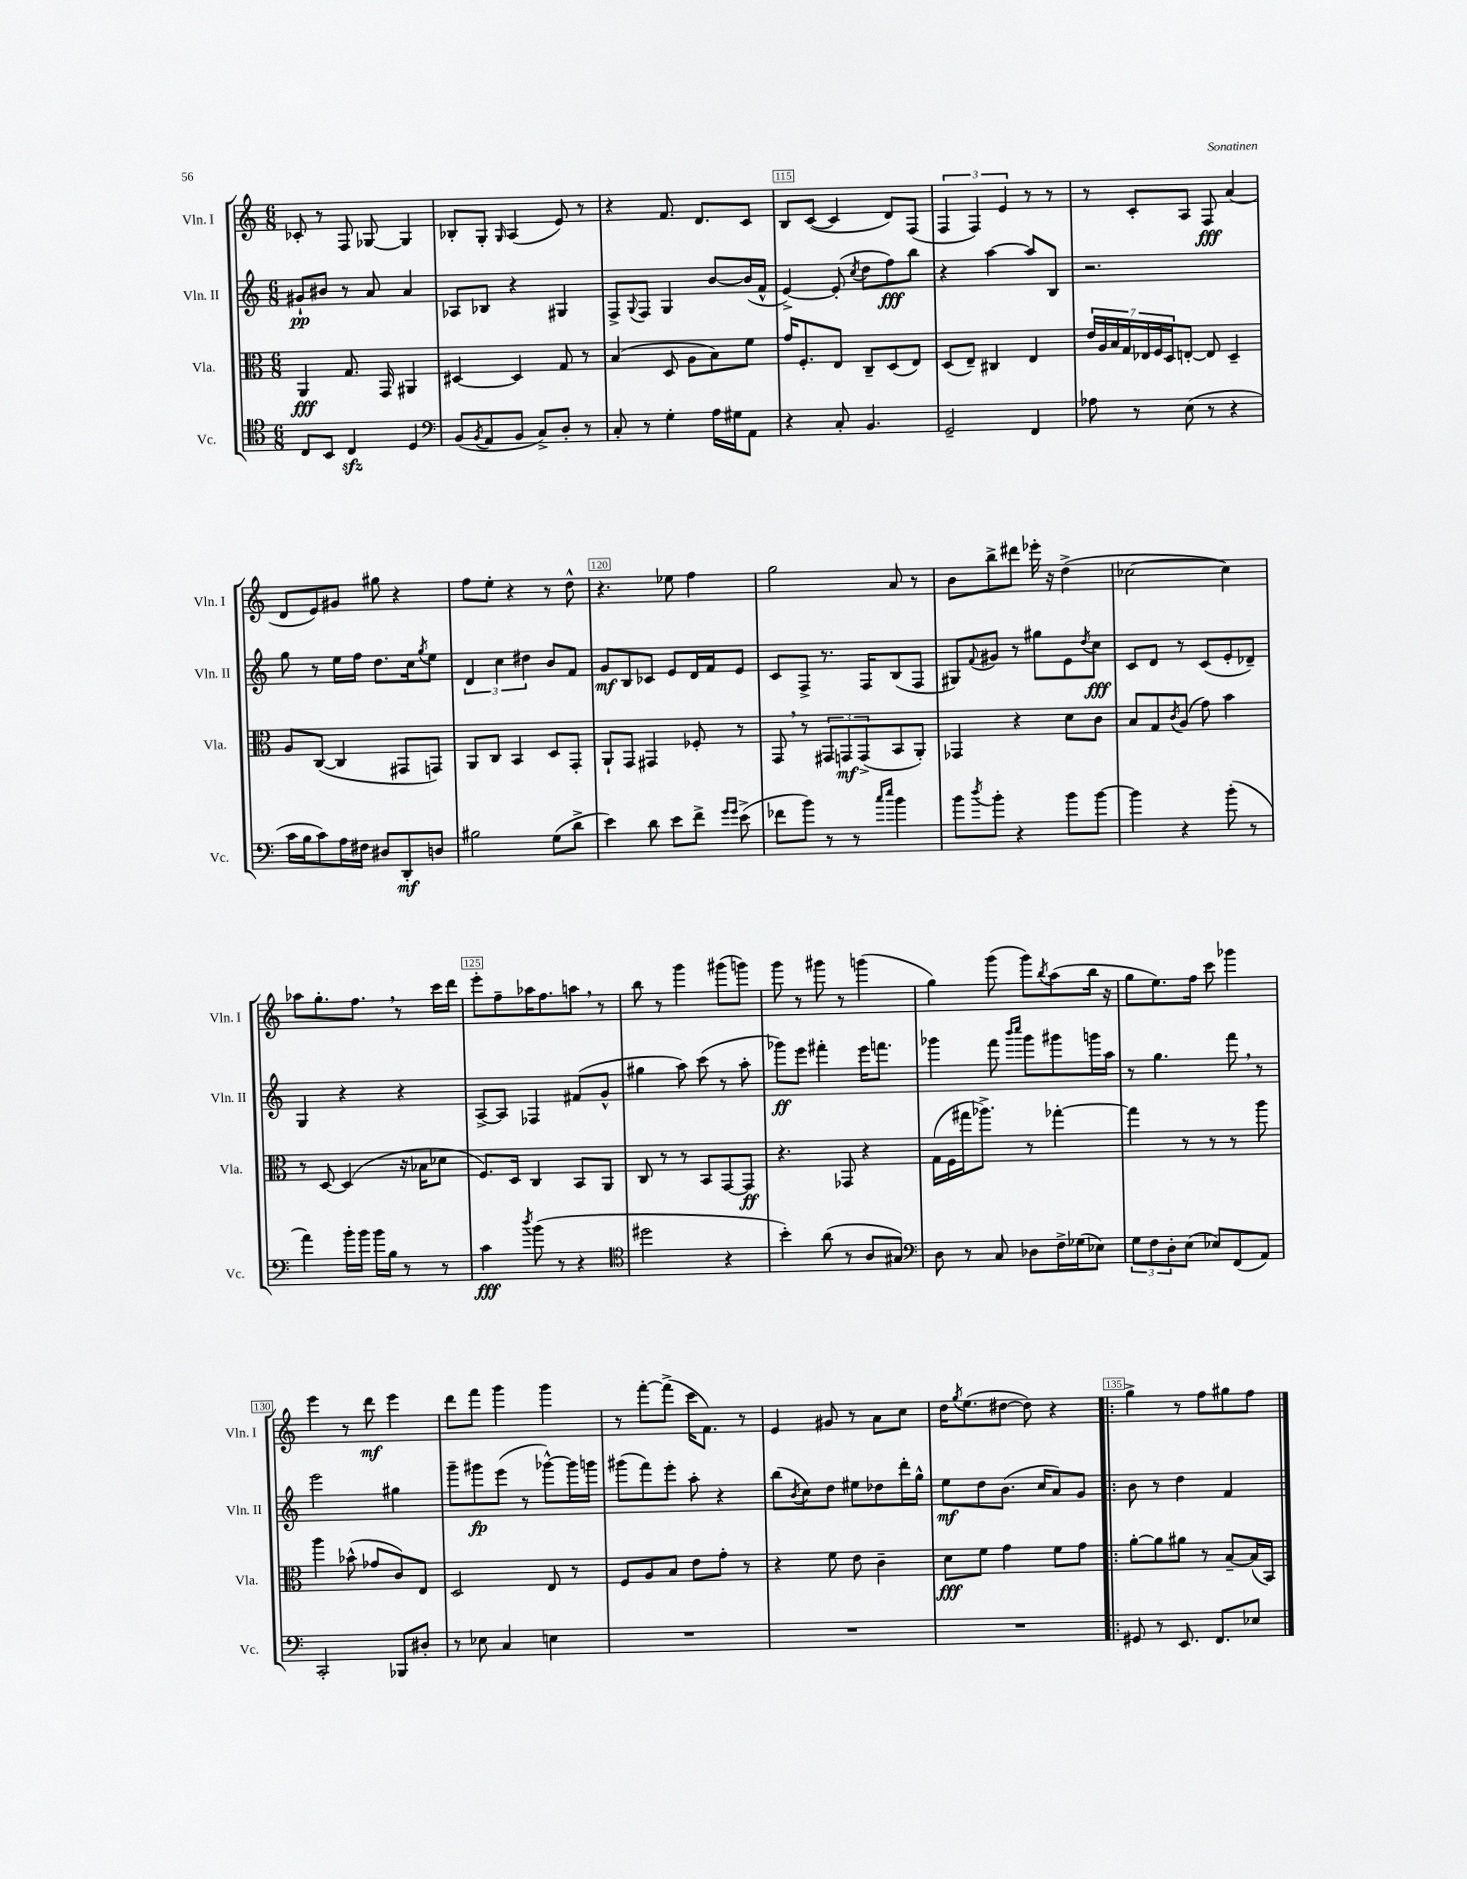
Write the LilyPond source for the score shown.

<<
\new StaffGroup <<
\new Staff = "s0" \with { instrumentName = "Vln. I" shortInstrumentName = "Vln. I" } {
    \clef treble \key c \major \numericTimeSignature \time 6/8
    ces'8-. r8 f8 ges8~ ges4 |
    bes8-. g8-. \grace { g16 } a4( e'8) r8 |
    r4 f'8. d'8. c'8 |
    b8 c'8~( c'4 d'8) f8( |
    \tuplet 3/2 { f4 f4) e'4 } r8 r8 |
    r8 c'8-. a8 f8\fff a'4( |
    d'8 e'8) gis'8 gis''8 r4 |
    f''8 e''8-. r4 r8 d''8-^ |
    r4. ees''8 f''4 |
    g''2 a'8 r8 |
    b'8 b''8-> dis'''8 ees'''16-. r16 d''4->( |
    ces''2~ ces''4) |
    aes''8 g''8.-. f''8. \breathe r8 c'''16 d'''16 |
    e'''8-. f''8-- aes''16 f''8. a''8 \breathe r8 |
    b''8 r8 g'''4 gis'''8( g'''8) |
    g'''8 r8 gis'''8 r8 g'''4( |
    g''4) g'''8( g'''8) \acciaccatura { b''8 } a''8( b''16 r16 |
    g''8 e''8.) f''16 c'''8 ges'''4 |
    e'''4 r8 d'''8\mf e'''4 |
    d'''8 f'''8 g'''4 g'''4 |
    r8 f'''8~-. f'''8->( c'''16 f'8.) r8 |
    e'4 gis'8 r8 a'8 c''8 |
    d''16 \acciaccatura { g''8 } e''8.( dis''8~ dis''8) r4 |
    \bar ".|:" g''4-> r8 f''8 gis''8 f''8 \bar "|." |
}
\new Staff = "s1" \with { instrumentName = "Vln. II" shortInstrumentName = "Vln. II" } {
    \clef treble \key c \major \numericTimeSignature \time 6/8
    gis'8-!\pp bis'8 r8 a'8 a'4 |
    aes8 bes8 r4 gis4 |
    f8-> \appoggiatura { g8 } f8 g4 b'8~ b'16( f'16-^ |
    e'4~->) e'8-.( \acciaccatura { c''8 } d''8 f''8\fff) b''8 |
    r4 a''4~ a''8 b8 |
    r2. |
    g''8 r8 e''16 f''16 d''8. c''16 \acciaccatura { g''8 } e''8 |
    \tuplet 3/2 { d'4 c''4 dis''4 } b'8 f'8 |
    g'8\mf b8 ces'8 e'8 d'16 f'16 e'8 |
    c'8 f8-> r8. f16 b8( f8 |
    gis8) \appoggiatura { f'8 } gis'8 r8 gis''8 e'8 \acciaccatura { d''8 } c''8\fff |
    c'8 d'8 r8 c'8( e'8-. des'8--) |
    g4 r4 r4 |
    a8~-> a8 fes4 fis'8( g'8-^ |
    gis''4 a''8) c'''8( r8 a''8-. |
    ges'''8\ff) e'''8 fis'''4-. e'''16 f'''8. |
    ges'''4 f'''8 \grace { b'''16 c''''16 } ges'''8 gis'''8 g'''16 a''16 |
    r8 g''4. f'''8 \breathe r8 |
    e'''2 gis''4 |
    g'''8-- gis'''8\fp e'''8( r8 ges'''8~-^) ges'''16 g'''16 |
    gis'''8( f'''8) e'''8-. a''8-. r4 |
    b''8( \acciaccatura { b'8 } c''8) d''8 eis''8 des''8 d'''16-. g''16-^ |
    e''8\mf d''8 b'8.( c''16 a'8) g'8 |
    \bar ".|:" b'8 r8 d''4 f'4 \bar "|." |
}
\new Staff = "s2" \with { instrumentName = "Vla." shortInstrumentName = "Vla." } {
    \clef alto \key c \major \numericTimeSignature \time 6/8
    a,4\fff g8. g,16 ais,4 |
    dis4~ dis4 g8 r8 |
    b4( d8 a8 b8) f'8 |
    g'16 f8.-. e8 c8-- d8( e8) |
    d8( e8--) cis4 e4 |
    \tuplet 7/4 { e'16 a16 b16 g16 ees16 f16 d16 } e8~-. e8 d4-- |
    a8 c8~( c4 gis,8 g,8) |
    a,8 c8 b,4 d8 g,8-. |
    a,8-! g,8 gis,4 fes8-. r8 |
    g,8 \breathe r8 \tuplet 3/2 { gis,8 g,8\mf g,8->( } b,8 a,8-.) |
    ges,4 r4 d'8 c'8 |
    b8 g8 \acciaccatura { c'8 } a8( g'8) b'4 |
    r8 d8~ d4( r16 bes16 des'8 |
    f8.) d16 c4 b,8 a,8 |
    c8 r8 r8 b,8 g,8~ g,8\ff |
    r4. ges,8 r4 |
    g16( f16 gis''16 aes''8.->) r8 ges''4~-. |
    ges''4 r8 r8 r8 a''8 |
    a''4 bes'8-^( ges'8 c'8) e8 |
    d2 e8 r8 |
    f8 a8 b8 e'8 g'8-. r8 |
    r4 f'8 e'8 c'4-- |
    d'8\fff f'8 g'4 f'8 g'8 |
    \bar ".|:" a'8~-. a'8 ais'8 r8 b8~-- b16( b,16) \bar "|." |
}
\new Staff = "s3" \with { instrumentName = "Vc." shortInstrumentName = "Vc." } {
    \clef tenor \key c \major \numericTimeSignature \time 6/8
    c8 b,8 c4\sfz d4 |
    \clef bass b,8( \acciaccatura { b,8 } a,8 b,8 c8->) d8-. r8 |
    c8-. r8 g4-. a16 gis16 a,8 |
    r4 c8-. b,4. |
    g,2-- f,4 |
    aes8 r8 e8( r8 r4 |
    c'16 b16 c'8) a16 fis16 dis8 d,8-.\mf d8 |
    bis2 g8( d'8-> |
    e'4) d'8 e'8 f'8-> \grace { g'16 g'16 } e'8->( |
    fes'8 b'8) r8 r8 \grace { c''16 e''16 } b'4 |
    b'8 \acciaccatura { d''8 } b'8-. r4 b'8 b'8~ |
    b'4 r4 b'8-.( r8 |
    a'4) b'16-. b'16 b'16 b16 r8 r8 |
    c'4\fff \acciaccatura { d''8 } b'8( r8 r4 |
    \clef tenor dis''2 r4 |
    b'4-.) a'8( r8 a8 gis8) |
    \clef bass d8 r8 c8 des8 f16-> ges16( ees8) |
    \tuplet 3/2 { g8 f8 d8-. } e8( ees8) f,8( a,8) |
    c,2-. bes,,8 dis8-. |
    r8 ees8 c4 e4 |
    R2. |
    R2. |
    R2. |
    \bar ".|:" gis,8 r8 e,8. f,8. ees8 \bar "|." |
}
>>
>>
\layout { \context { \Score currentBarNumber = #112 \override BarNumber.break-visibility = ##(#f #t #t) barNumberVisibility = #(every-nth-bar-number-visible 5) \override BarNumber.stencil = #(make-stencil-boxer 0.1 0.3 ly:text-interface::print) } }
